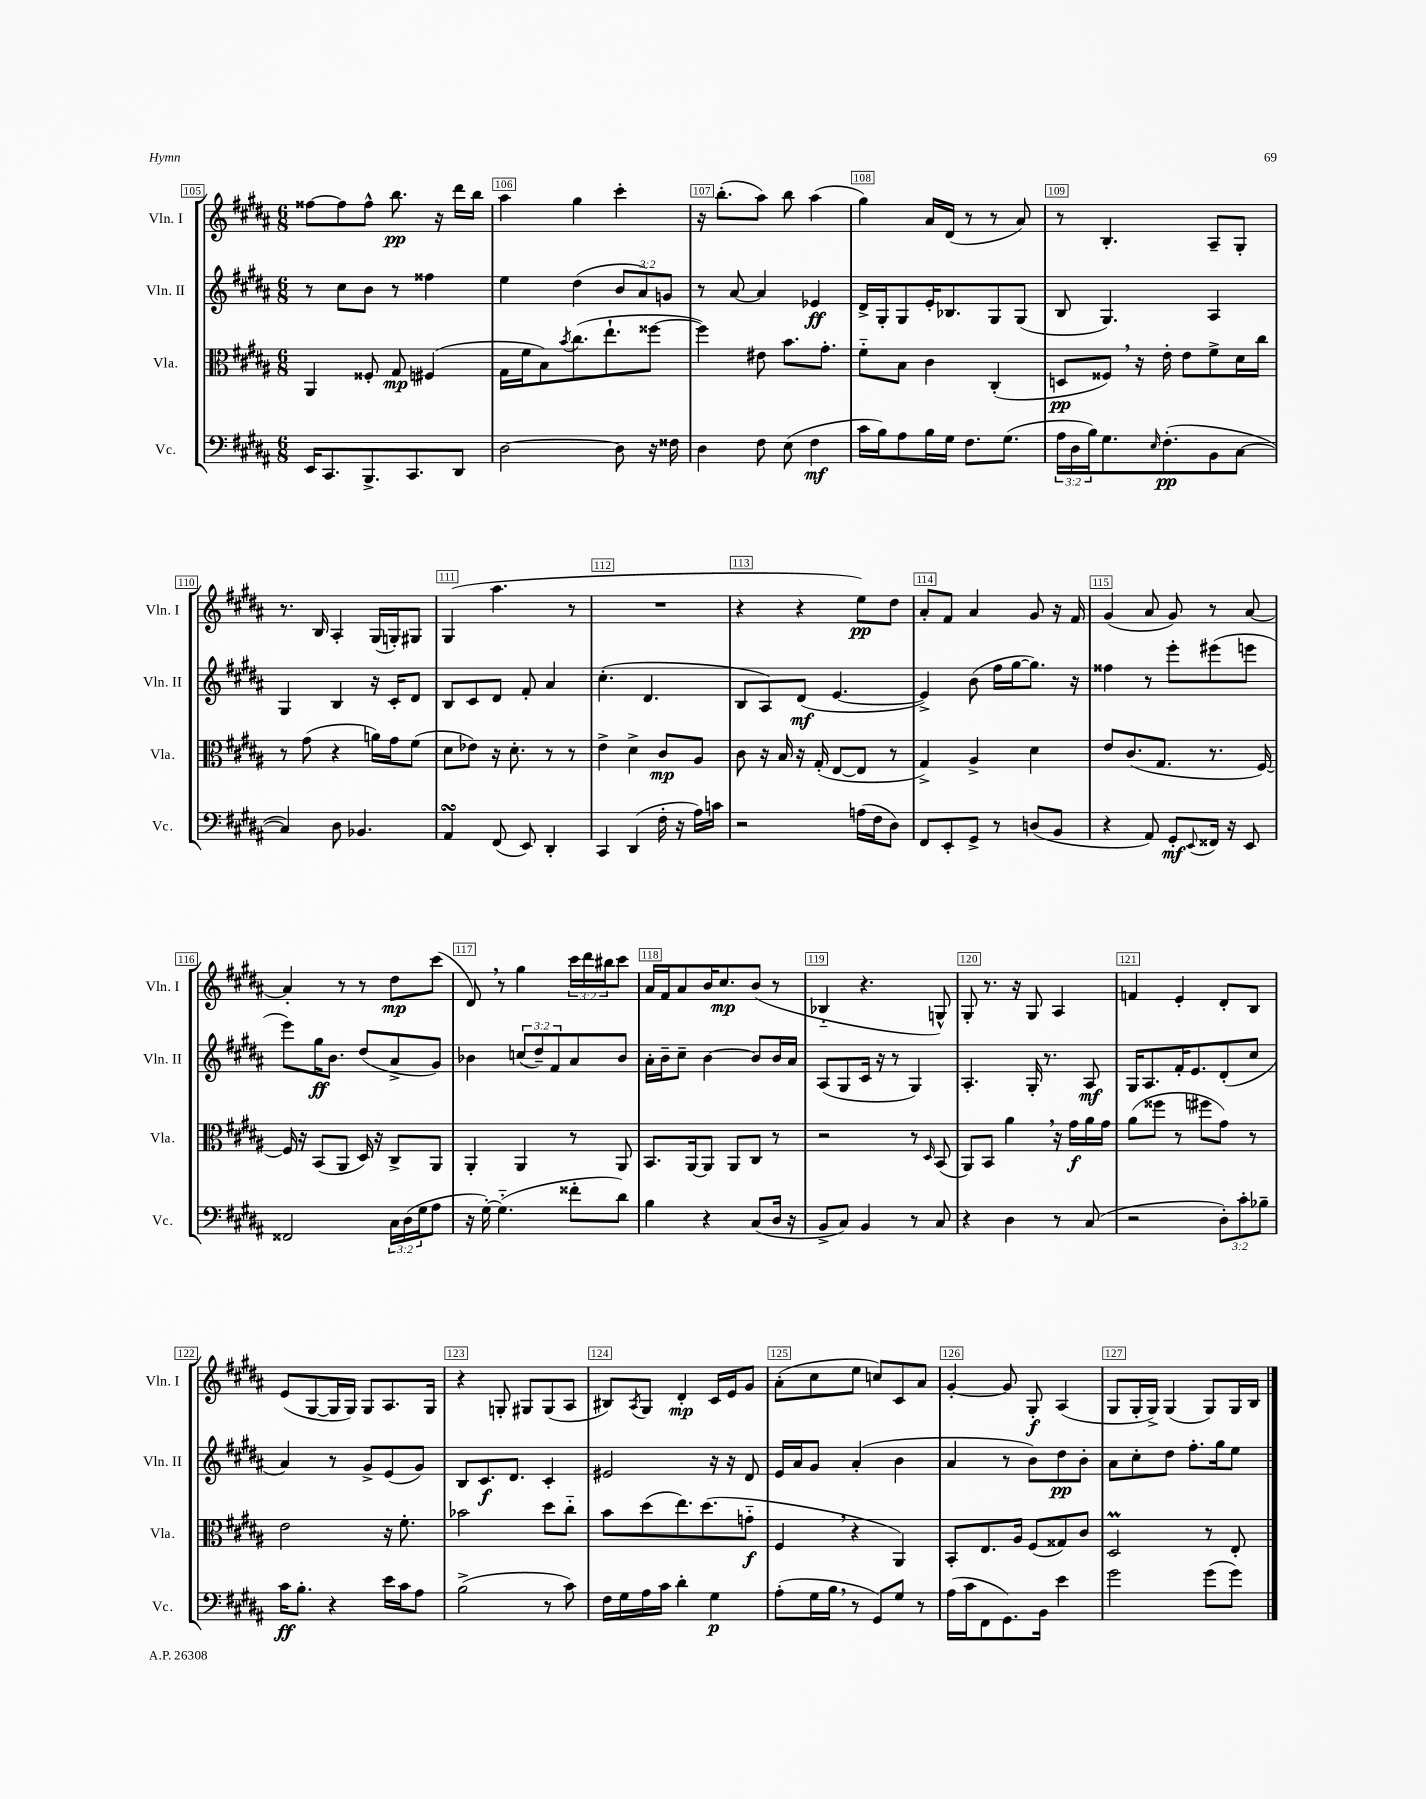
<<
\new StaffGroup <<
\new Staff = "s0" \with { instrumentName = "Vln. I" shortInstrumentName = "Vln. I" } {
    \clef treble \key b \major \numericTimeSignature \time 6/8 \override Staff.TupletNumber.text = #tuplet-number::calc-fraction-text
    fisis''8~ fisis''8 fisis''8-^ b''8.\pp r16 dis'''16 b''16 |
    ais''4 gis''4 cis'''4-. |
    r16 b''8.-.( ais''8) b''8 ais''4( |
    gis''4) ais'16 dis'16( r8 r8 ais'8) |
    r8 b4.-. ais8-- gis8-. |
    r8. b16 ais4-. gis16( g16-.) gis8 |
    gis4( ais''4. r8 |
    R2. |
    r4 r4 e''8\pp) dis''8 |
    ais'8-. fis'8 ais'4 gis'8 r16 fis'16 |
    gis'4( ais'8 gis'8) r8 ais'8~ |
    ais'4-. r8 r8 dis''8\mp cis'''8( |
    dis'8) \breathe r8 gis''4 \tuplet 3/2 { cis'''16 dis'''16 bis''16 } cis'''8 |
    ais'16 fis'16 ais'8 b'16 cis''8.\mp b'8( r8 |
    bes4-_ r4. g8-^) |
    gis8-. r8. r16 gis8 ais4 |
    f'4 e'4-. dis'8-. b8 |
    e'8( gis8~ gis16 gis16) gis8 ais8. gis16 |
    r4 g8-. gis8 gis8( ais8 |
    bis8) \acciaccatura { ais8 } gis8 dis'4-.\mp cis'16 e'16 gis'8 |
    ais'8-.( cis''8 e''8 c''8) cis'8 ais'8 |
    gis'4~-. gis'8 gis8-.\f ais4( |
    gis8 gis16-. gis16->) gis4( gis8) gis16 b16 \bar "|." |
}
\new Staff = "s1" \with { instrumentName = "Vln. II" shortInstrumentName = "Vln. II" } {
    \clef treble \key b \major \numericTimeSignature \time 6/8 \override Staff.TupletNumber.text = #tuplet-number::calc-fraction-text
    r8 cis''8 b'8 r8 fisis''4 |
    e''4 dis''4( \tuplet 3/2 { b'8 ais'8) g'8 } |
    r8 ais'8~ ais'4 ees'4\ff |
    dis'16-> gis16-. gis8 e'16-. bes8. gis8 gis8( |
    b8 gis4.) ais4 |
    gis4 b4 r16 cis'16-. dis'8 |
    b8 cis'8 dis'8 fis'8-. ais'4 |
    cis''4.-.( dis'4. |
    b8 ais8) dis'8\mf( e'4.~ |
    e'4->) b'8( fis''16 gis''16~ gis''8.) r16 |
    fisis''4 r8 e'''8-. eis'''8( e'''8 |
    e'''8) gis''16\ff b'8. dis''8( ais'8-> gis'8) |
    bes'4 \tuplet 3/2 { c''8( dis''8--) fis'8 } ais'8 bes'8 |
    ais'16-. b'16-- cis''8-- b'4~ b'8 b'16 ais'16 |
    ais8( gis8 cis'16 r16 r8 gis4) |
    ais4.-. gis16-. r8. ais8\mf |
    gis16 ais8. fis'16-. e'8. dis'8-.( cis''8 |
    ais'4) r8 gis'8-> e'8( gis'8) |
    b8 cis'8.\f dis'8. cis'4-. |
    eis'2 r16 r16 dis'8 |
    e'16 ais'16 gis'8 ais'4-.( b'4 |
    ais'4 r8 b'8) dis''8\pp b'8-. |
    ais'8 cis''8-. dis''8 fis''8.-. gis''16 e''8 \bar "|." |
}
\new Staff = "s2" \with { instrumentName = "Vla." shortInstrumentName = "Vla." } {
    \clef alto \key b \major \numericTimeSignature \time 6/8
    ais,4 fisis8-. gis8\mp fis4( |
    gis16 fis'16 b8) \acciaccatura { b'8 } cis''8.( e''8.-! fisis''8~ |
    fisis''4) eis'8 b'8. gis'8.-. |
    fis'8-_ b8 cis'4 cis4-.( |
    d8\pp fisis8) \breathe r16 e'16-. e'8 fis'8-> dis'16 cis''16 |
    r8 gis'8( r4 a'16) gis'16 fis'8( |
    dis'8 ees'8) r16 dis'8.-. r8 r8 |
    e'4-> dis'4-> cis'8\mp ais8 |
    cis'8 r16 b16 r16 gis16-.( e8~ e8 r8 |
    gis4->) ais4-> dis'4 |
    e'8 cis'8.( gis8. r8. fis16~) |
    fis16 r16 b,8( ais,8 dis16) r16 cis8-> ais,8 |
    ais,4-. ais,4 r8 ais,8 |
    b,8. ais,16~ ais,8 ais,8 cis8 r8 |
    r2 r8 \grace { dis16 } b,8( |
    ais,8) b,8 ais'4 \breathe r16 gis'16\f ais'16 gis'16 |
    ais'8( fisis''8 r8 fis''8 gis'8) r8 |
    e'2 r16 fis'8.-. |
    bes'2 dis''8 cis''8-_ |
    b'8 dis''8( e''8.) dis''8.( g'8-_\f |
    fis4 \breathe r4 ais,4) |
    b,8-. e8. ais16 fis8( gisis8) cis'8 |
    dis2\prall r8 e8-. \bar "|." |
}
\new Staff = "s3" \with { instrumentName = "Vc." shortInstrumentName = "Vc." } {
    \clef bass \key b \major \numericTimeSignature \time 6/8 \override Staff.TupletNumber.text = #tuplet-number::calc-fraction-text
    e,16 cis,8. b,,8.-> cis,8. dis,8 |
    dis2~ dis8 r16 fisis16 |
    dis4 fis8 e8( fis4\mf |
    cis'16 b16) ais8 b16 gis16 fis8. gis8.( |
    \tuplet 3/2 { ais16 dis16 b16) } gis8. \grace { e16 } fis8.-.\pp( b,8 cis8~ |
    cis4) dis8 bes,4. |
    ais,4\turn fis,8( e,8) dis,4-. |
    cis,4 dis,4( fis16-. r16 ais16) c'16 |
    r2 a16( fis16 dis8) |
    fis,8 e,8-. gis,8-> r8 d8( b,8 |
    r4 ais,8) gis,8-.\mf \appoggiatura { e,8 } fisis,16 r16 e,8 |
    fisis,2 \tuplet 3/2 { cis16 dis16( gis16 } ais8 |
    r16 gis16~-.) gis4.-_( fisis'8-. dis'8) |
    b4 r4 cis8( dis16 r16 |
    b,8-> cis8) b,4 r8 cis8 |
    r4 dis4 r8 cis8( |
    r2 \tuplet 3/2 { dis8-.) cis'8-. bes8-- } |
    cis'16\ff b8.-. r4 e'16 cis'16 ais8 |
    b2->( r8 cis'8) |
    fis16 gis16 ais16 cis'16 dis'4-. gis4\p |
    ais8-.( gis16 b16 \breathe r8 gis,8) gis8 r8 |
    ais16( cis'16 fis,8 gis,8.) b,16 e'4 |
    gis'2 gis'8( gis'8) \bar "|." |
}
>>
>>
\layout { \context { \Score currentBarNumber = #105 \override BarNumber.break-visibility = ##(#f #t #t) barNumberVisibility = #all-bar-numbers-visible \override BarNumber.stencil = #(make-stencil-boxer 0.1 0.3 ly:text-interface::print) } }
